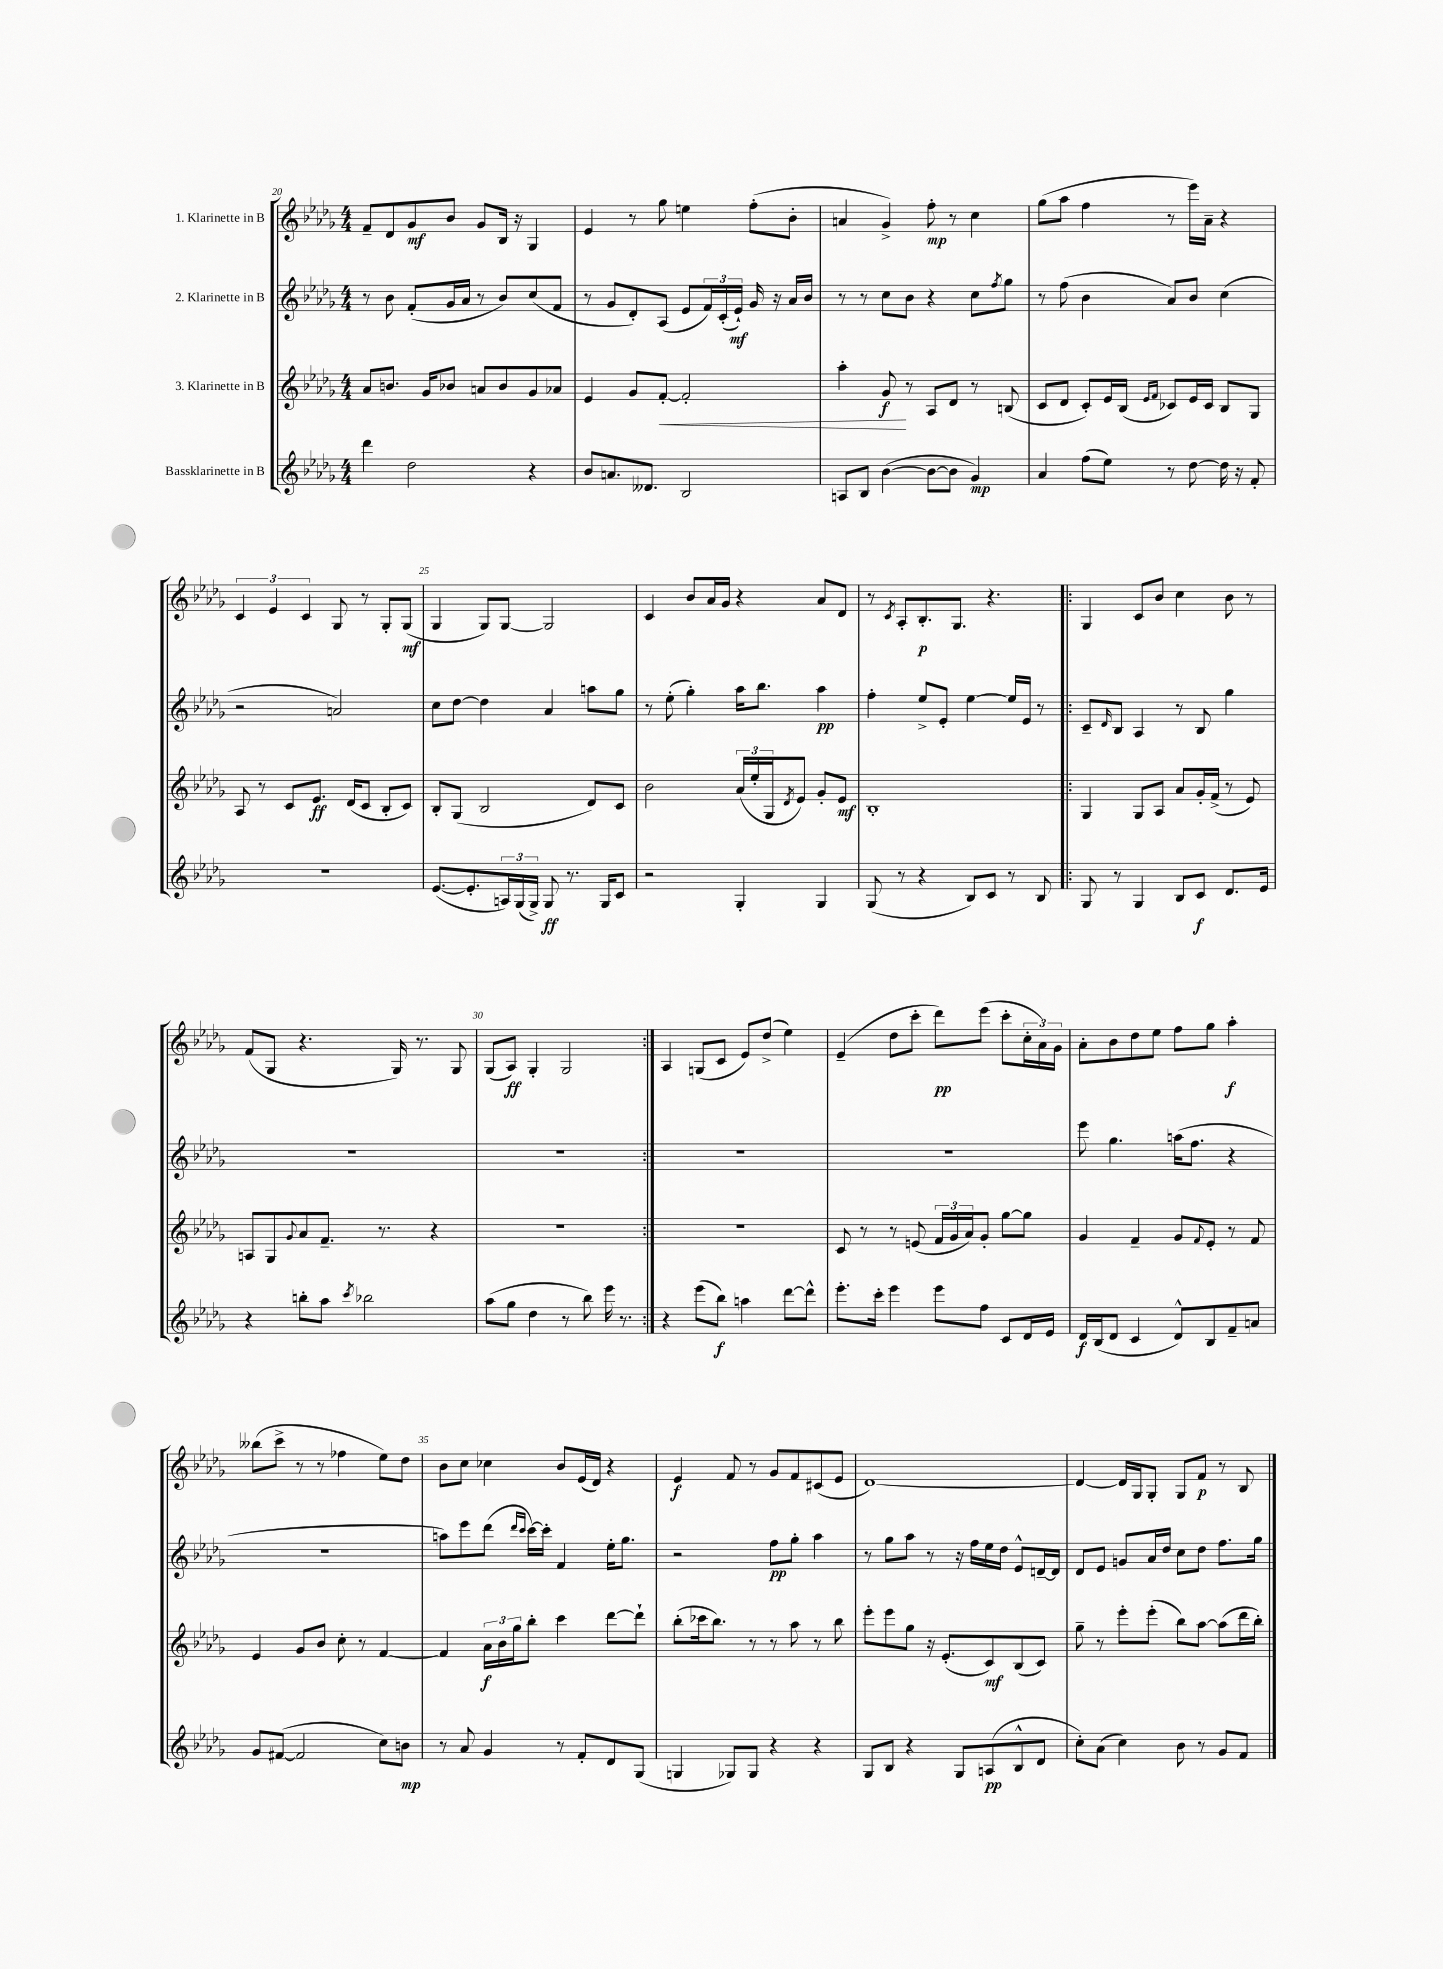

**kern	**kern	**kern	**kern
*staff4	*staff3	*staff2	*staff1
*clefG2	*clefG2	*clefG2	*clefG2
*k[b-e-a-d-g-]	*k[b-e-a-d-g-]	*k[b-e-a-d-g-]	*k[b-e-a-d-g-]
*M4/4	*M4/4	*M4/4	*M4/4
4ddd-\	8a-/L	8r	8f~/L
.	8.b/J	8b-\	8d-/
2dd-\	.	(8f'/L	8g-/
.	16g-/LK	.	.
.	8b-/J	16g-/L	8b-/J
.	.	16a-/JJ	.
.	8a/L	8r	8g-/L
.	8b-/	8b-/L)	16B-/Jk
.	.	.	16r
4r	8g-/	(8cc/	4G-/
.	8a-/J	8f/J	.
=	=	=	=
8b-/L	4e-/	8r	4e-/
8.a/	.	8g-/L	.
.	8g-/L	8d-'/)	8r
8.d--/J	.	.	.
.	[8f'/J	(8A-/J	8gg-\
2B-/	2f'/]	8e-/L	4ee\
.	.	24f/L)	.
.	.	(24c'/	.
.	.	24e-`/JJ)	.
.	.	16g-/	(8ff'\L
.	.	16r	.
.	.	16a-/LL	8b-'\J
.	.	16b-/JJ	.
=	=	=	=
8A/L	4aa-'\	8r	4a/
8B-/J	.	8r	.
([4b-\	8g-/	8cc\L	4g-^/)
.	8r	8b-\J	.
8b-\_L	8A-/L	4r	8ff'\
8b-\]J	8d-/J	.	8r
4g-/)	8r	8cc\L	4cc\
.	.	8qff/	.
.	(8B/	8gg-\J	.
=	=	=	=
4a-/	8c/L	8r	(8gg-\L
.	8d-/J	(8ff\	8aa-\J
(8ff\L	8c'/L)	4b-\	4ff\
8ee-\J)	16e-/L	.	.
.	(16B-/JJ	.	.
.	16qqe-/LL	.	.
.	16qqf/JJ	.	.
8r	8c-/L)	8a-/L)	8r
[8dd-\	16e-/L	8b-/J	16eee-\LL)
.	16c-/JJ	.	16a-~\JJ
16dd-\]	8B-/L	(4cc\	4r
16r	.	.	.
8f'/	8G-/J	.	.
=	=	=	=
1r	8A-/	2r	6c/
.	8r	.	.
.	.	.	6e-/
.	8c/L	.	.
.	.	.	6c/
.	8.e-/J	.	.
.	.	2a/)	8G-/
.	(16d-/LK	.	.
.	8c/J	.	8r
.	8B-'/L	.	8G-'/L
.	8c/J)	.	(8G-/J
=	=	=	=
([8.e-/L	8B-'/L	8cc\L	4G-/
.	(8G-/J	[8dd-\J	.
8.e-'/]	.	.	.
.	2B-/	4dd-\]	8G-/L)
24A/L)	.	.	[8G-/J
(24G-/	.	.	.
24G-^/JJ)	.	.	.
8G-/	.	4a-/	2G-/]
8.r	.	.	.
.	8d-/L)	8aa\L	.
16G-/LK	.	.	.
8c/J	8c/J	8gg-\J	.
=	=	=	=
2r	2b-\	8r	4c/
.	.	(8ee-'\	.
.	.	4gg-'\)	8b-/L
.	.	.	16a-/L
.	.	.	16g-/JJ
4G-'/	(24a-/LL	16aa-\LK	4r
.	24ee-'/	.	.
.	.	8.bb-\J	.
.	24G-/J	.	.
.	8qd-/	.	.
.	8e-/J)	.	.
4G-/	8g-'/L	4aa-\	8a-/L
.	8e-/J	.	8d-/J
=	=	=	=
(8G-/	1B-'	4ff'\	8r
.	.	.	8qc/
8r	.	.	8A-'/L
4r	.	8ee-^/L	8.B-'/
.	.	8e-'/J	.
.	.	.	8.G-/J
8B-/L)	.	[4ee-\	.
8c/J	.	.	4.r
8r	.	16ee-/]LL	.
.	.	16e-/JJ	.
8B-/	.	8r	.
=!|:	=!|:	=!|:	=!|:
8G-/	4G-/	8c~/L	4G-/
.	.	16qqd-/	.
8r	.	8B-/J	.
4G-/	8G-/L	4A-/	8c/L
.	8A-/J	.	8b-/J
8B-/L	8a-/L	8r	4cc\
8c/J	16g-'/L	8B-/	.
.	(16f^/JJ	.	.
8.d-/L	8r	4gg-\	8b-\
.	8e-/)	.	8r
16e-/Jk	.	.	.
=	=	=	=
4r	8A/L	1r	(8f/L
.	8G-/	.	8G-/J
.	8qqg-/	.	.
8bb'\L	8a-/	.	4.r
8aa-\J	8.f~/J	.	.
8qccc/	.	.	.
2bb-\	.	.	.
.	8.r	.	.
.	.	.	16G-/)
.	.	.	8.r
.	4r	.	.
.	.	.	8G-/
=	=	=	=
(8aa-\L	1r	1r	(8G-/L
8gg-\J	.	.	8A-/J)
4dd-\	.	.	4G-'/
8r	.	.	2G-/
8bb-\)	.	.	.
16eee-\	.	.	.
8.r	.	.	.
=:|!	=:|!	=:|!	=:|!
4r	1r	1r	4A-/
(8eee-\L	.	.	(8G/L
8bb-\J)	.	.	8c/J
4aa\	.	.	8e-/L)
.	.	.	(8dd-^/J
[8ddd-\L	.	.	4ee-\)
8ddd-^^\]J	.	.	.
=	=	=	=
8.eee-'\L	8c/	1r	(4e-~/
.	8r	.	.
16ccc'\Jk	.	.	.
4eee-\	8r	.	8dd-\L
.	(8e/	.	8ccc'\J
8eee-\L	24f/LL	.	8ddd-\L)
.	24g-/	.	.
.	24a-/J)	.	.
8ff\J	8g-'/J	.	(8eee-\J
8c/L	[8gg-\L	.	8ccc'\L
16d-/L	8gg-\]J	.	24cc'\L
.	.	.	24a-\)
16e-/JJ	.	.	.
.	.	.	24g-\JJ
=	=	=	=
16d-/LL	4g-/	8eee-\	8a-'\L
(16B-/J	.	.	.
8d-/J	.	4.gg-\	8b-\
4c/	4f~/	.	8dd-\
.	.	.	8ee-\J
8d-^^/L)	8g-/L	(16aa\LK	8ff\L
.	.	8.ff\J	.
.	8qqf/	.	.
8B-/	8e-'/J	.	8gg-\J
8f~/	8r	4r	4aa-'\
8a/J	8f/	.	.
=	=	=	=
8g-/L	4e-/	1r	(8bb--\L
([8f#/J	.	.	8ccc^\J
2f#/]	8g-/L	.	8r
.	8b-/J	.	8r
.	8cc'\	.	4ff-\
.	8r	.	.
8cc\L)	[4f/	.	8ee-\L)
8b\J	.	.	8dd-\J
=	=	=	=
8r	4f/]	8aa\L)	8b-\L
8a-/	.	8eee-\	8cc\J
4g-/	24a-\LL	(8ddd-\J	4cc-\
.	24b-\	.	.
.	24gg-\J	.	.
.	.	16qqddd-/LL	.
.	.	16qqccc/JJ	.
.	8bb-'\J	[16ccc\LL)	.
.	.	16ccc'\]JJ	.
8r	4ccc\	4f/	8b-/L
8f'/L	.	.	(16e-/L
.	.	.	16d-/JJ)
8d-/	[8ddd-\L	16ee-'\LK	4r
.	.	8.gg-\J	.
(8G-/J	8ddd-`\]J	.	.
=	=	=	=
4G/	(8bb-'\L	2r	4e-/
.	16ccc-\k	.	.
.	8.bb-\J)	.	.
8G-/L)	.	.	8f/
8G-/J	8r	.	8r
4r	8r	8ff\L	8g-/L
.	8aa-\	8gg-'\J	8f/
4r	8r	4aa-\	(8c#/
.	8bb-\	.	8e-/J
=	=	=	=
8G-/L	8eee-'\L	8r	[1d-)
8B-/J	8eee-\	8gg-\L	.
4r	8gg-\J	8aa-\J	.
.	16r	8r	.
.	(8.e-'/L	.	.
8G-/L	.	16r	.
.	.	16ff\LL	.
(8A/	8c/)	16ee-\	.
.	.	16dd-\JJ	.
8B-^^/	(8B-/	8e-^^/L	.
8d-/J	8c/J)	[16d~/L	.
.	.	16d/]JJ	.
=	=	=	=
8cc'\L)	8gg-~\	8d-/L	4d-/_
(8a-\J	8r	8e-/J	.
4cc\)	8eee-'\L	8g/L	16d-/]LL
.	.	.	16G-/J
.	(8eee-'\J	16a-/L	8G-'/J
.	.	16dd-/JJ	.
8b-\	8bb-\L)	8cc\L	8G-/L
8r	[8aa-\J	8dd-\J	8f/J
8g-/L	(8aa-\]L	8.ff\L	8r
8f/J	16ddd-\L	.	8B-/
.	16bb-'\JJ)	16gg-\Jk	.
==	==	==	==
*-	*-	*-	*-
